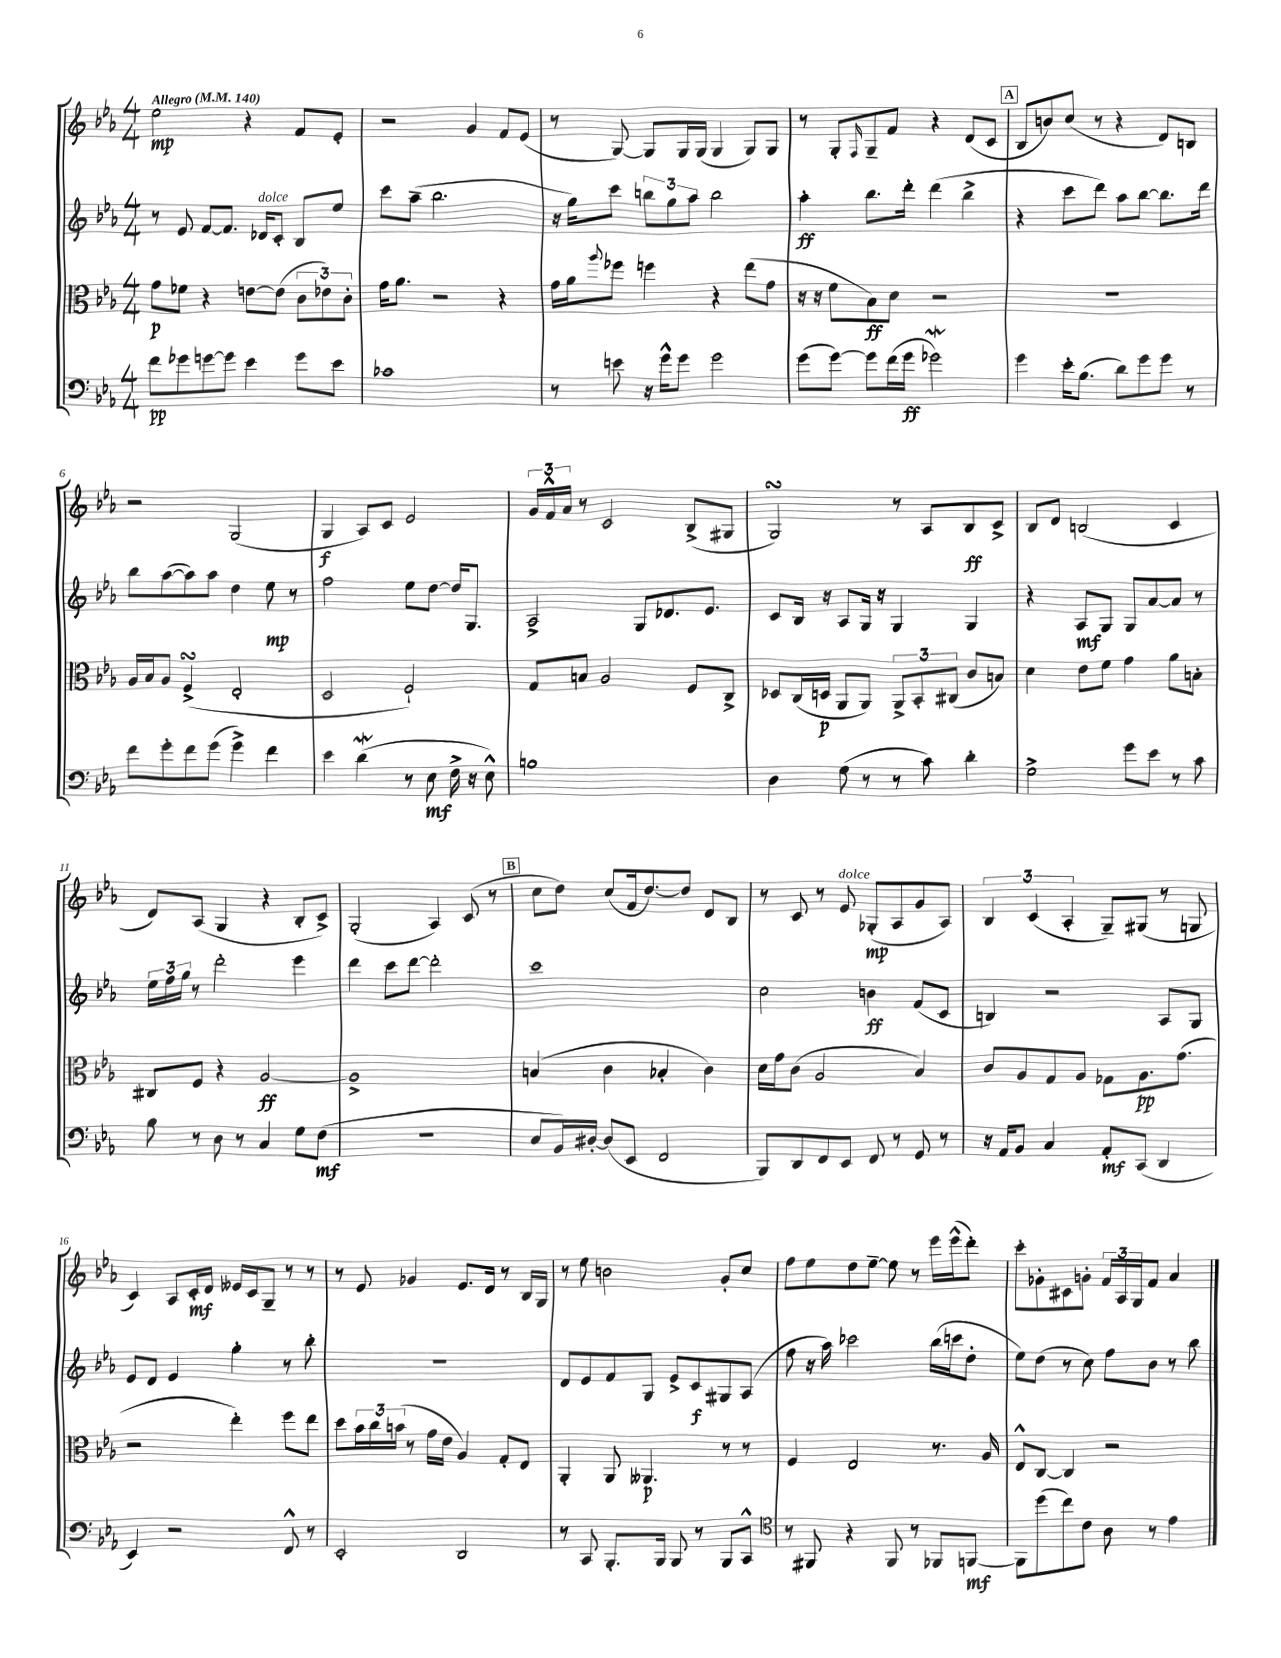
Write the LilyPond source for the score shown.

<<
\new StaffGroup <<
\new Staff = "s0" {
    \clef treble \key ees \major \numericTimeSignature \time 4/4 \tempo "Allegro" 4 = 140
    ees''2\mp r4 f'8 ees'8-. |
    r2 g'4 f'8 ees'8( |
    r8 g8~) g8 g16 g16( g4 g8) g8 |
    r8 g8-. \grace { f16 } g8-- f'8 r4 d'8( c'8 |
    \mark \markup { \box "A" } bes8 b'8) c''8( r8 r4 d'8) b8 |
    r2 g2( |
    g4\f aes8) c'8 ees'2 |
    \tuplet 3/2 { g'16 f'16-^ aes'16 } r8 c'2 bes8->( gis8 |
    g2\turn) r8 aes8 bes8\ff c'8-> |
    bes8 d'8 b2( c'4 |
    d'8) aes8( g4 r4 bes8-. c'8->) |
    g2-.( aes4) c'8( r8 |
    \mark \markup { \box "B" } c''8 d''8) c''8( f'16 d''8.~) d''8 d'8 bes8 |
    r8 c'8 r8 ees'8^\markup { \italic "dolce" } ges8-.\mp( aes8 g'8 aes8) |
    \tuplet 3/2 { bes4 c'4( aes4-. } g8--) gis8( r8 g8 |
    c'4) aes8 c'16-.\mf d'16 eeses'16 c'16 g8-- r8 r8 |
    r8 ees'8 ges'4 ees'8. d'16 r8 bes16 g16 |
    r8 ees''8 b'2 g'8-. c''8 |
    f''8 ees''8 d''8 ees''8~-- ees''8 r8 ees'''16 ees'''16-^( d'''8-.) |
    c'''8-. ges'8-. cis'8 g'8-. \tuplet 3/2 { f'16 aes16 g16 } f'8 aes'4 \bar "|." |
}
\new Staff = "s1" {
    \clef treble \key ees \major \numericTimeSignature \time 4/4
    r8 ees'8 f'8~ f'8. des'16^\markup { \italic "dolce" } c'8-. bes8 ees''8 |
    c'''8 aes''8--( bes''2. |
    r16 g''16) c'''8 \tuplet 3/2 { b''8 g''8 aes''8 } b''2 |
    aes''4-.\ff bes''8. d'''16-. d'''4( bes''4-> |
    \mark \markup { \box "A" } r4 c'''8 d'''8) aes''8 bes''8~ bes''8. d'''16 |
    bes''8 aes''8~( aes''8) aes''8 d''4 ees''8\mp r8 |
    f''2 ees''8 d''8~ d''16 g8. |
    aes2-> g8 des'8. ees'8. |
    c'8 bes16 r16 aes8 g16 r16 g4 g4 |
    r4 aes8\mf g8 g8 aes'8~ aes'8 r8 |
    \tuplet 3/2 { ees''16 f''16 g''16 } r8 d'''2-. ees'''4 |
    d'''4 c'''8 d'''8~ d'''2-. |
    \mark \markup { \box "B" } c'''1 |
    c''2 b'4\ff f'8( c'8 |
    b4) r2 aes8 g8 |
    ees'8 d'8 ees'4 g''4-. r8 bes''8-. |
    R1 |
    d'8 ees'8 f'8 g8 ees'8-> c'8\f gis8 aes8( |
    f''8 r16 aes''16) ces'''2 bes''16( c'''16 d''8-. |
    ees''8) d''8( r8 c''8) f''8 bes'8 r8 bes''8 \bar "|." |
}
\new Staff = "s2" {
    \clef alto \key ees \major \numericTimeSignature \time 4/4
    g'8\p fes'8 r4 e'8~ e'8( \tuplet 3/2 { c'8 ees'8) c'8-. } |
    g'16 aes'8. r2 r4 |
    g'16 aes'16 \appoggiatura { aes''8 } fes''8 f''4 r4 ees''8( g'8 |
    r16 r16 f'8 bes8\ff) d'8 r2 |
    \mark \markup { \box "A" } R1 |
    aes16 bes16 aes8 f4->\turn( ees2-. |
    d2 f2-!) |
    g8 b8 aes2 f8 c8-> |
    des8 c16( d16\p aes,8 aes,8) \tuplet 3/2 { aes,8-> bes,8-. cis8( } c'8 b8) |
    d'4 ees'8 f'8 g'4 aes'8 b8-. |
    cis8 f8 r4 aes2~\ff |
    aes1-> |
    \mark \markup { \box "B" } b4( c'4 bes4-. c'4) |
    d'16 g'16 c'8( aes2 bes4) |
    c'8 aes8 g8 aes8 ges8 aes8.\pp g'8.( |
    r2 ees''4-.) f''8 ees''8 |
    d''8 \tuplet 3/2 { bes'16 c''16 b'16( } r8 g'16 ees'16 aes4) g8-. ees8 |
    aes,4-. aes,8 aeses,4.\p r8 r8 |
    f4 ees2 r8. aes16 |
    ees8-^ c8~ c4 r2 \bar "|." |
}
\new Staff = "s3" {
    \clef bass \key ees \major \numericTimeSignature \time 4/4
    f'8\pp ges'8 g'8~ g'8 ees'4 g'8 ees'8 |
    ces'1 |
    r8 e'8 r16 g'16-^ g'8 g'2 |
    g'8( g'8~) g'8 f'16( g'16\ff ges'2\mordent) |
    \mark \markup { \box "A" } g'4 ees'16-. bes8.( d'8) g'8 g'8 r8 |
    f'8 g'8-. f'8 g'8( g'4->) f'4 |
    ees'4 d'4\mordent( r8 ees8\mf f16-> r16 ees8-^) |
    b1 |
    d4 g8( r8 r8 c'8) d'4-. |
    g2-> g'8 ees'8 r8 c'8 |
    bes8 r8 d8 r8 c4 g8 f8\mf( |
    r1 |
    \mark \markup { \box "B" } ees8 bes,16) dis16~-. dis8( ees,8 f,2 |
    bes,,8) d,8 f,8 ees,8 f,8 r8 g,8 r8 |
    r16 aes,16 bes,8 c4 aes,8-.\mf c,8( d,4 |
    ees,4) r2 f,8-^ r8 |
    ees,2-. d,2 |
    r8 c,8 bes,,8.-. bes,,16 bes,,8 r8 bes,,8 c,8-^ |
    \clef tenor r8 fis,8 r4 fis,8 r8 fes,8 f,8~\mf |
    f,8 d''8( c''8) c'8 aes8 r8 ees'4 \bar "|." |
}
>>
>>
